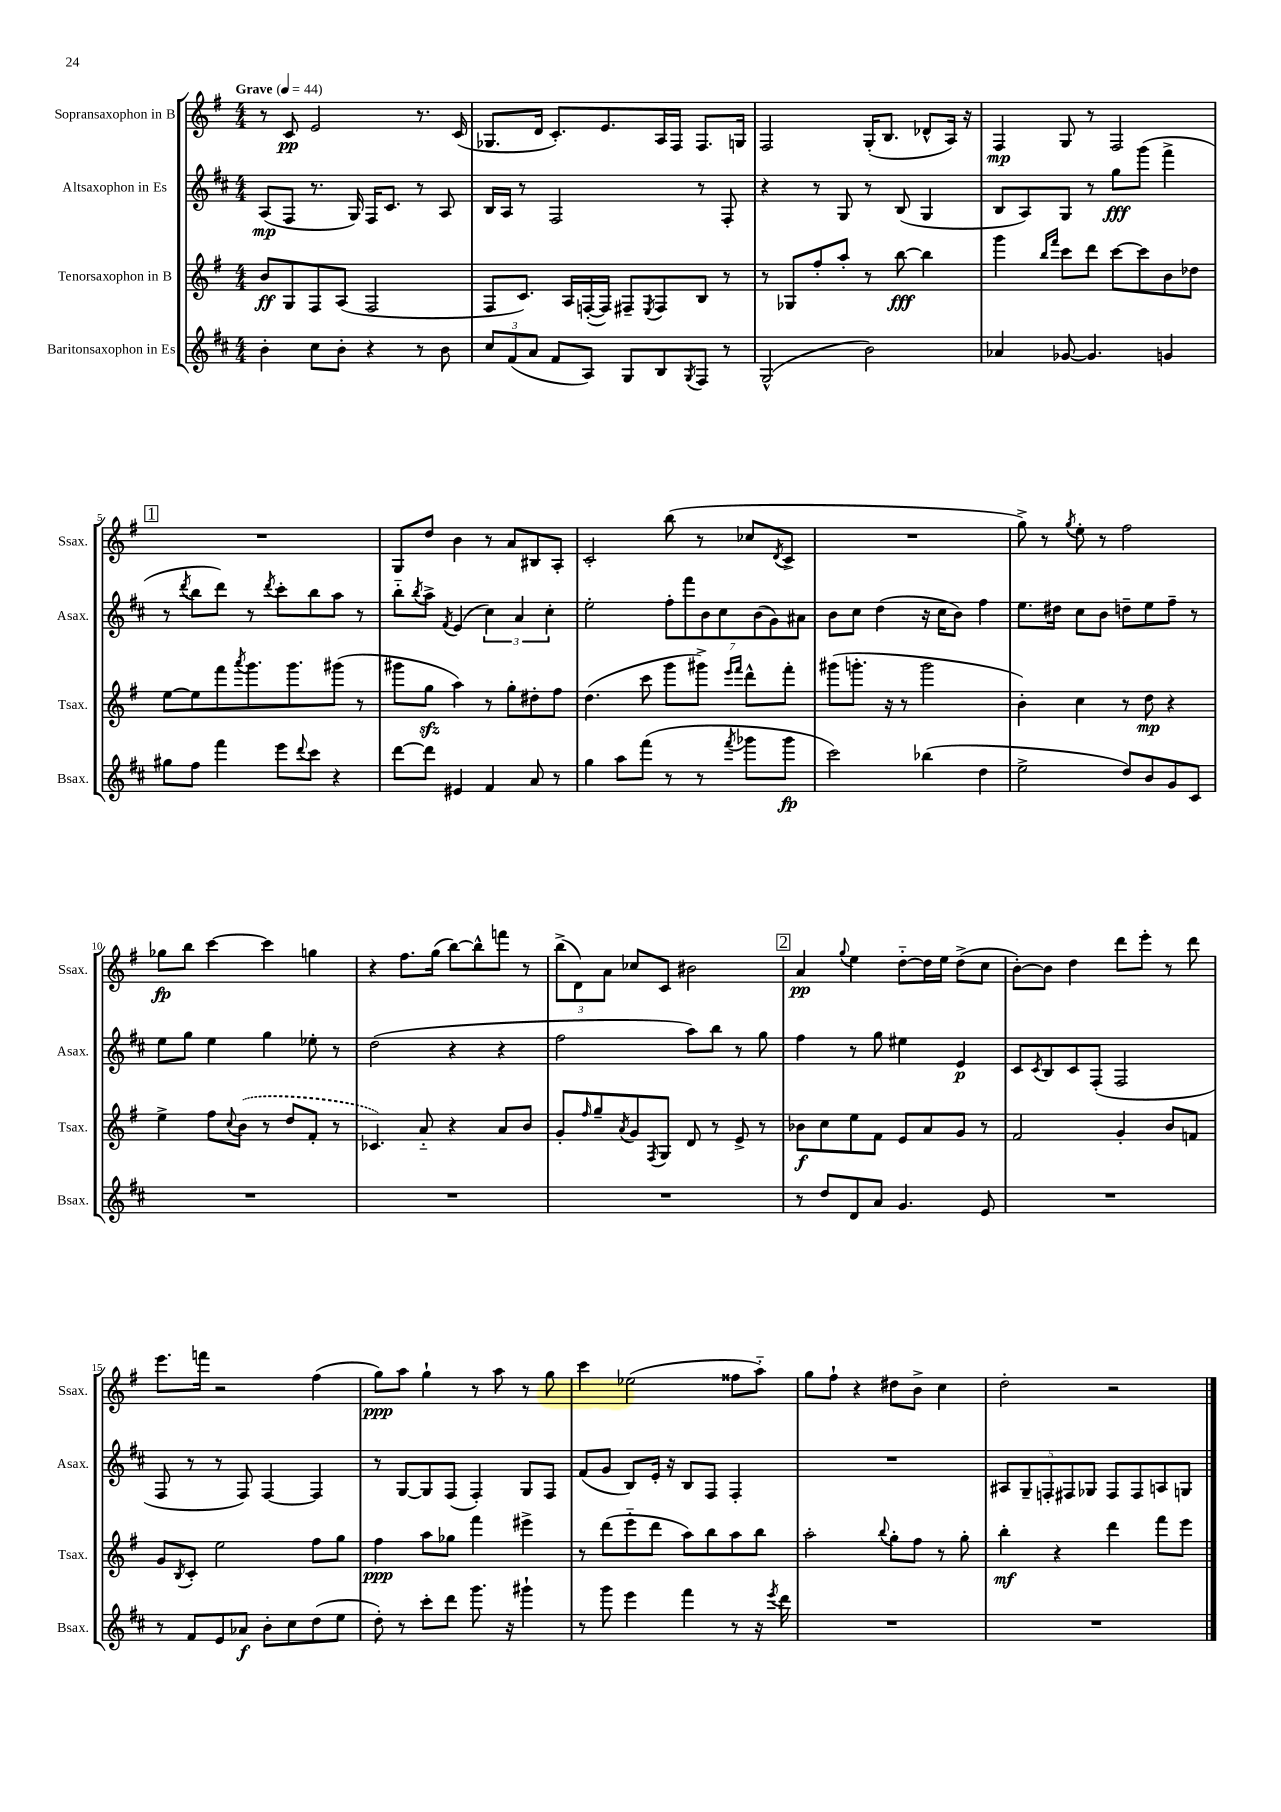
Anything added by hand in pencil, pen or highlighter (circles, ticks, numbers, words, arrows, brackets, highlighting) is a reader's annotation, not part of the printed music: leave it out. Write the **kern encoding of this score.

**kern	**dynam	**kern	**dynam	**kern	**dynam	**kern	**dynam
*part4	*part4	*part3	*part3	*part2	*part2	*part1	*part1
*staff4	*staff4	*staff3	*staff3	*staff2	*staff2	*staff1	*staff1
*I"Baritonsaxophon in Es	*	*I"Tenorsaxophon in B	*	*I"Altsaxophon in Es	*	*I"Sopransaxophon in B	*
*I'Bsax.	*	*I'Tsax.	*	*I'Asax.	*	*I'Ssax.	*
*clefG2	*	*clefG2	*	*clefG2	*	*clefG2	*
*k[f#c#]	*	*k[f#]	*	*k[f#c#]	*	*k[f#]	*
*M4/4	*	*M4/4	*	*M4/4	*	*M4/4	*
*MM44	*	*MM44	*	*MM44	*	*MM44	*
=1	=1	=1	=1	=1	=1	=1	=1
!	!	!	!	!	!	!LO:TX:a:B:t=Grave	!
4b'\	.	8b/L	ff	(8A/L	mp	8r	.
.	.	8G/	.	8F#/J	.	8c/	pp
8cc#\L	.	8F#/	.	8.r	.	2e/	.
8b'\J	.	(8A/J	.	.	.	.	.
.	.	.	.	16G/)	.	.	.
4r	.	2F#/	.	16F#/KL	.	.	.
.	.	.	.	8.c#/J	.	.	.
8r	.	.	.	8r	.	8.r	.
8b\	.	.	.	8A/	.	.	.
.	.	.	.	.	.	(16c/	.
=2	=2	=2	=2	=2	=2	=2	=2
12cc#/L	.	8F#/L	.	16B/LL	.	8.G-X/L	.
.	.	.	.	16A/JJ	.	.	.
(12f#/	.	.	.	.	.	.	.
.	.	8.c/J)	.	8r	.	.	.
12a/J	.	.	.	.	.	.	.
.	.	.	.	.	.	16d/Jk	.
8f#/L	.	.	.	2F#/	.	8.c'/L)	.
.	.	16A/LL	.	.	.	.	.
8A/J)	.	([16Fn'/	.	.	.	.	.
.	.	16F/JJ])	.	.	.	8.e/	.
8G/L	.	8F#X~/L	.	.	.	.	.
.	.	8qE/	.	.	.	.	.
8B/	.	8F#/	.	.	.	16A/L	.
.	.	.	.	.	.	16F#/JJ	.
8qG/	.	.	.	.	.	.	.
8F#/J	.	8B/J	.	8r	.	8.F#/L	.
8r	.	8r	.	8F#'/	.	.	.
.	.	.	.	.	.	16Gn/Jk	.
=3	=3	=3	=3	=3	=3	=3	=3
(2G^^/	.	8r	.	4r	.	2F#/	.
.	.	8G-X/L	.	.	.	.	.
.	.	8ff#'/	.	8r	.	.	.
.	.	8aa'/J	.	8G/	.	.	.
2b\)	.	8r	.	8r	.	(16G'/KL	.
.	.	.	.	.	.	8.B/J	.
.	.	[8bb\	fff	(8B/	.	.	.
.	.	4bb\]	.	4G/	.	8d-X^^/L	.
.	.	.	.	.	.	16A/Jk)	.
.	.	.	.	.	.	16r	.
=4	=4	=4	=4	=4	=4	=4	=4
4a-X/	.	4ggg\	.	8B/L	.	4F#/	mp
.	.	.	.	8A/)	.	.	.
.	.	16qqbb/LL	.	.	.	.	.
.	.	16qqfff#/JJ	.	.	.	.	.
[8g-X/	.	8ccc\L	.	8G/J	.	8G/	.
4.g-/]	.	8ddd\J	.	8r	.	8r	.
.	.	[8ccc\L	.	8gg\L	fff	2F#/	.
.	.	8ccc\]	.	(8ggg\J	.	.	.
4gn/	.	8b\	.	4fff#^\	.	.	.
.	.	8dd-X\J	.	.	.	.	.
!!LO:LB:g=z
!!LO:REH:place=s1:t=1
=5	=5	=5	=5	=5	=5	=5	=5
8gg#X\L	.	[8ee\L	.	8r	.	1r	.
.	.	.	.	8qddd/	.	.	.
8ff#\J	.	8ee\]	.	8bb\L	.	.	.
4fff#\	.	8fff#\	.	8ddd\J)	.	.	.
.	.	8qaaa/	.	.	.	.	.
.	.	8.ggg\	.	8r	.	.	.
.	.	.	.	8qddd/	.	.	.
8eee\L	.	.	.	8ccc#'\L	.	.	.
.	.	8.ggg\	.	.	.	.	.
8qqddd/	.	.	.	.	.	.	.
8ccc#\J	.	.	.	8bb\	.	.	.
4r	.	(8ggg#X\J	.	8aa\J	.	.	.
.	.	8r	.	8r	.	.	.
=6	=6	=6	=6	=6	=6	=6	=6
[8ddd\L	.	8ggg#X\L	.	8bb\L	.	8G/L	.
.	.	.	.	8qbb/	.	.	.
8ddd\J]	.	8ggzz\J	.	8aa^\J	.	8dd/J	.
.	.	.	.	8qf#/	.	.	.
4e#X/	.	4aa\)	.	(4e/	.	4b\	.
4f#/	.	8r	.	6cc#\)	.	8r	.
.	.	8gg'\L	.	.	.	8a/L	.
.	.	.	.	6a/	.	.	.
8a/	.	8dd#X'\	.	.	.	8B#X/	.
.	.	.	.	6cc#'\	.	.	.
8r	.	8ff#\J	.	.	.	8A'/J	.
=7	=7	=7	=7	=7	=7	=7	=7
4gg\	.	(4.dd\	.	2ee'\	.	2c'/	.
8aa\L	.	.	.	.	.	.	.
(8fff#\J	.	8ccc\	.	.	.	.	.
8r	.	8ggg\L	.	14ff#'\L	.	(8bb\	.
.	.	.	.	14fff#\	.	.	.
8r	.	8ggg#X^\J)	.	.	.	8r	.
.	.	.	.	14b\	.	.	.
.	.	.	.	14cc#\	.	.	.
.	.	16qqeee/LL	.	.	.	.	.
8qfff#/	.	16qqfff#/JJ	.	.	.	.	.
8ggg-X\L	.	8ddd^^\L	.	.	.	8cc-X/L	.
.	.	.	.	(14b\	.	.	.
.	.	.	.	14g\)	.	.	.
.	.	.	.	.	.	8qd/	.
8ggg-\J	fp	8fff#'\J	.	.	.	8c^/J	.
.	.	.	.	14a#X\J	.	.	.
=8	=8	=8	=8	=8	=8	=8	=8
2ccc#\)	.	(8ggg#X\L	.	8b\L	.	1r	.
.	.	8.gggn'\J	.	8cc#\J	.	.	.
.	.	.	.	(4dd\	.	.	.
.	.	16r	.	.	.	.	.
.	.	8r	.	.	.	.	.
(4bb-X\	.	2ggg\	.	16r	.	.	.
.	.	.	.	16cc#\KL	.	.	.
.	.	.	.	8b\J)	.	.	.
4dd\	.	.	.	4ff#\	.	.	.
=9	=9	=9	=9	=9	=9	=9	=9
2ee^\	.	4b'\)	.	8.ee\L	.	8gg^\)	.
.	.	.	.	.	.	8r	.
.	.	.	.	16dd#X\Jk	.	.	.
.	.	.	.	.	.	8qgg/	.
.	.	4cc\	.	8cc#\L	.	8ee'\	.
.	.	.	.	8b\J	.	8r	.
8dd/L)	.	8r	.	8ddn~\L	.	2ff#\	.
8b/	.	8dd\	mp	8ee\	.	.	.
8g/	.	4r	.	8ff#~\J	.	.	.
8c#/J	.	.	.	8r	.	.	.
!!LO:LB:g=z
=10	=10	=10	=10	=10	=10	=10	=10
1r	.	4ee^\	.	8ee\L	.	8gg-X\L	fp
.	.	.	.	8gg\J	.	8bb\J	.
.	.	8ff#\L	.	4ee\	.	[4ccc\	.
.	.	8qqcc/	.	.	.	.	.
.	.	(8b\J	.	.	.	.	.
.	.	8r	.	4gg\	.	4ccc\]	.
.	.	8dd/L	.	.	.	.	.
.	.	8f#'/J	.	8ee-X'\	.	4ggn\	.
.	.	8r	.	8r	.	.	.
=11	=11	=11	=11	=11	=11	=11	=11
1r	.	4.c-X/)	.	(2dd\	.	4r	.
.	.	.	.	.	.	8.ff#\L	.
.	.	8a/	.	.	.	.	.
.	.	.	.	.	.	(16gg\Jk	.
.	.	4r	.	4r	.	[8bb\L)	.
.	.	.	.	.	.	8bb^^\]	.
.	.	8a/L	.	4r	.	8fffn\J	.
.	.	8b/J	.	.	.	8r	.
=12	=12	=12	=12	=12	=12	=12	=12
1r	.	8g'/L	.	2ff#\	.	(12bb^\L	.
.	.	.	.	.	.	12d\)	.
.	.	16qqff#/	.	.	.	.	.
.	.	8gg~/	.	.	.	.	.
.	.	.	.	.	.	12a\J	.
.	.	8qa/	.	.	.	.	.
.	.	8g/	.	.	.	8cc-X/L	.
.	.	8qF#/	.	.	.	.	.
.	.	8G/J	.	.	.	8c/J	.
.	.	8d/	.	8aa\L)	.	2b#X\	.
.	.	8r	.	8bb\J	.	.	.
.	.	8e^/	.	8r	.	.	.
.	.	8r	.	8gg\	.	.	.
!!LO:REH:place=s1:t=2
=13	=13	=13	=13	=13	=13	=13	=13
8r	.	8b-X\L	f	4ff#\	.	4a/	pp
8dd/L	.	8cc\	.	.	.	.	.
.	.	.	.	.	.	8qqgg/	.
8d/	.	8ee\	.	8r	.	4ee\	.
8a/J	.	8f#\J	.	8gg\	.	.	.
4.g/	.	8e/L	.	4ee#X\	.	[8dd\L	.
.	.	8a/	.	.	.	16dd\L]	.
.	.	.	.	.	.	16ee\JJ	.
.	.	8g/J	.	4e/	p	(8dd^\L	.
8e/	.	8r	.	.	.	8cc\J	.
=14	=14	=14	=14	=14	=14	=14	=14
1r	.	2f#/	.	8c#/L	.	[8b'\L)	.
.	.	.	.	8qc#/	.	.	.
.	.	.	.	8B/	.	8b\J]	.
.	.	.	.	8c#/	.	4dd\	.
.	.	.	.	(8F#'/J	.	.	.
.	.	4g'/	.	2F#/	.	8ddd\L	.
.	.	.	.	.	.	8eee'\J	.
.	.	8b/L	.	.	.	8r	.
.	.	8fn/J	.	.	.	8ddd\	.
!!LO:LB:g=z
=15	=15	=15	=15	=15	=15	=15	=15
8r	.	8g/L	.	8F#/	.	8.eee\L	.
.	.	8qB/	.	.	.	.	.
8f#/L	.	8c'/J	.	8r	.	.	.
.	.	.	.	.	.	16fffn\Jk	.
8e/	.	2ee\	.	8r	.	2r	.
8a-X/J	f	.	.	8F#/)	.	.	.
8b'\L	.	.	.	[4F#/	.	.	.
8cc#\	.	.	.	.	.	.	.
(8dd\	.	8ff#\L	.	4F#/]	.	(4ff#\	.
8ee\J	.	8gg\J	.	.	.	.	.
=16	=16	=16	=16	=16	=16	=16	=16
8dd'\)	.	4ff#\	ppp	8r	.	8gg\L)	ppp
8r	.	.	.	[8G/L	.	8aa\J	.
8ccc#'\L	.	8aa\L	.	8G/]	.	4gg`\	.
8ddd\J	.	8gg-X\J	.	(8F#/J	.	.	.
8.ggg\	.	4fff#\	.	4F#'/)	.	8r	.
.	.	.	.	.	.	8aa\	.
16r	.	.	.	.	.	.	.
4ggg#X`\	.	4eee#X^\	.	8G/L	.	8r	.
.	.	.	.	8F#/J	.	8gg\	.
=17	=17	=17	=17	=17	=17	=17	=17
8r	.	8r	.	(8f#/L	.	4ccc\	.
8ggg\	.	(8ddd\L	.	8g/J	.	.	.
4eee\	.	8eee\	.	8B/L)	.	(2ee-X\	.
.	.	8ddd\J	.	16e'/Jk	.	.	.
.	.	.	.	16r	.	.	.
4fff#\	.	8aa\L)	.	8B/L	.	.	.
.	.	8bb\	.	8F#/J	.	.	.
8r	.	8aa\	.	4F#'/	.	8ff##X\L	.
16r	.	8bb\J	.	.	.	8aa\J)	.
8qeee/	.	.	.	.	.	.	.
16ddd\	.	.	.	.	.	.	.
=18	=18	=18	=18	=18	=18	=18	=18
1r	.	2aa'\	.	1r	.	8gg\L	.
.	.	.	.	.	.	8ff#`\J	.
.	.	.	.	.	.	4r	.
.	.	8qqbb/	.	.	.	.	.
.	.	8gg'\L	.	.	.	8dd#X\L	.
.	.	8ff#\J	.	.	.	8b^\J	.
.	.	8r	.	.	.	4cc\	.
.	.	8gg'\	.	.	.	.	.
=19	=19	=19	=19	=19	=19	=19	=19
1r	.	4bb'\	mf	10A#X/L	.	2dd'\	.
.	.	.	.	10G~/	.	.	.
.	.	.	.	10Fn'/	.	.	.
.	.	4r	.	.	.	.	.
.	.	.	.	10F#X/	.	.	.
.	.	.	.	10G-X/J	.	.	.
.	.	4ddd\	.	8F#/L	.	2r	.
.	.	.	.	8F#/	.	.	.
.	.	8fff#\L	.	8An/	.	.	.
.	.	8eee\J	.	8Gn/J	.	.	.
==	==	==	==	==	==	==	==
*-	*-	*-	*-	*-	*-	*-	*-
